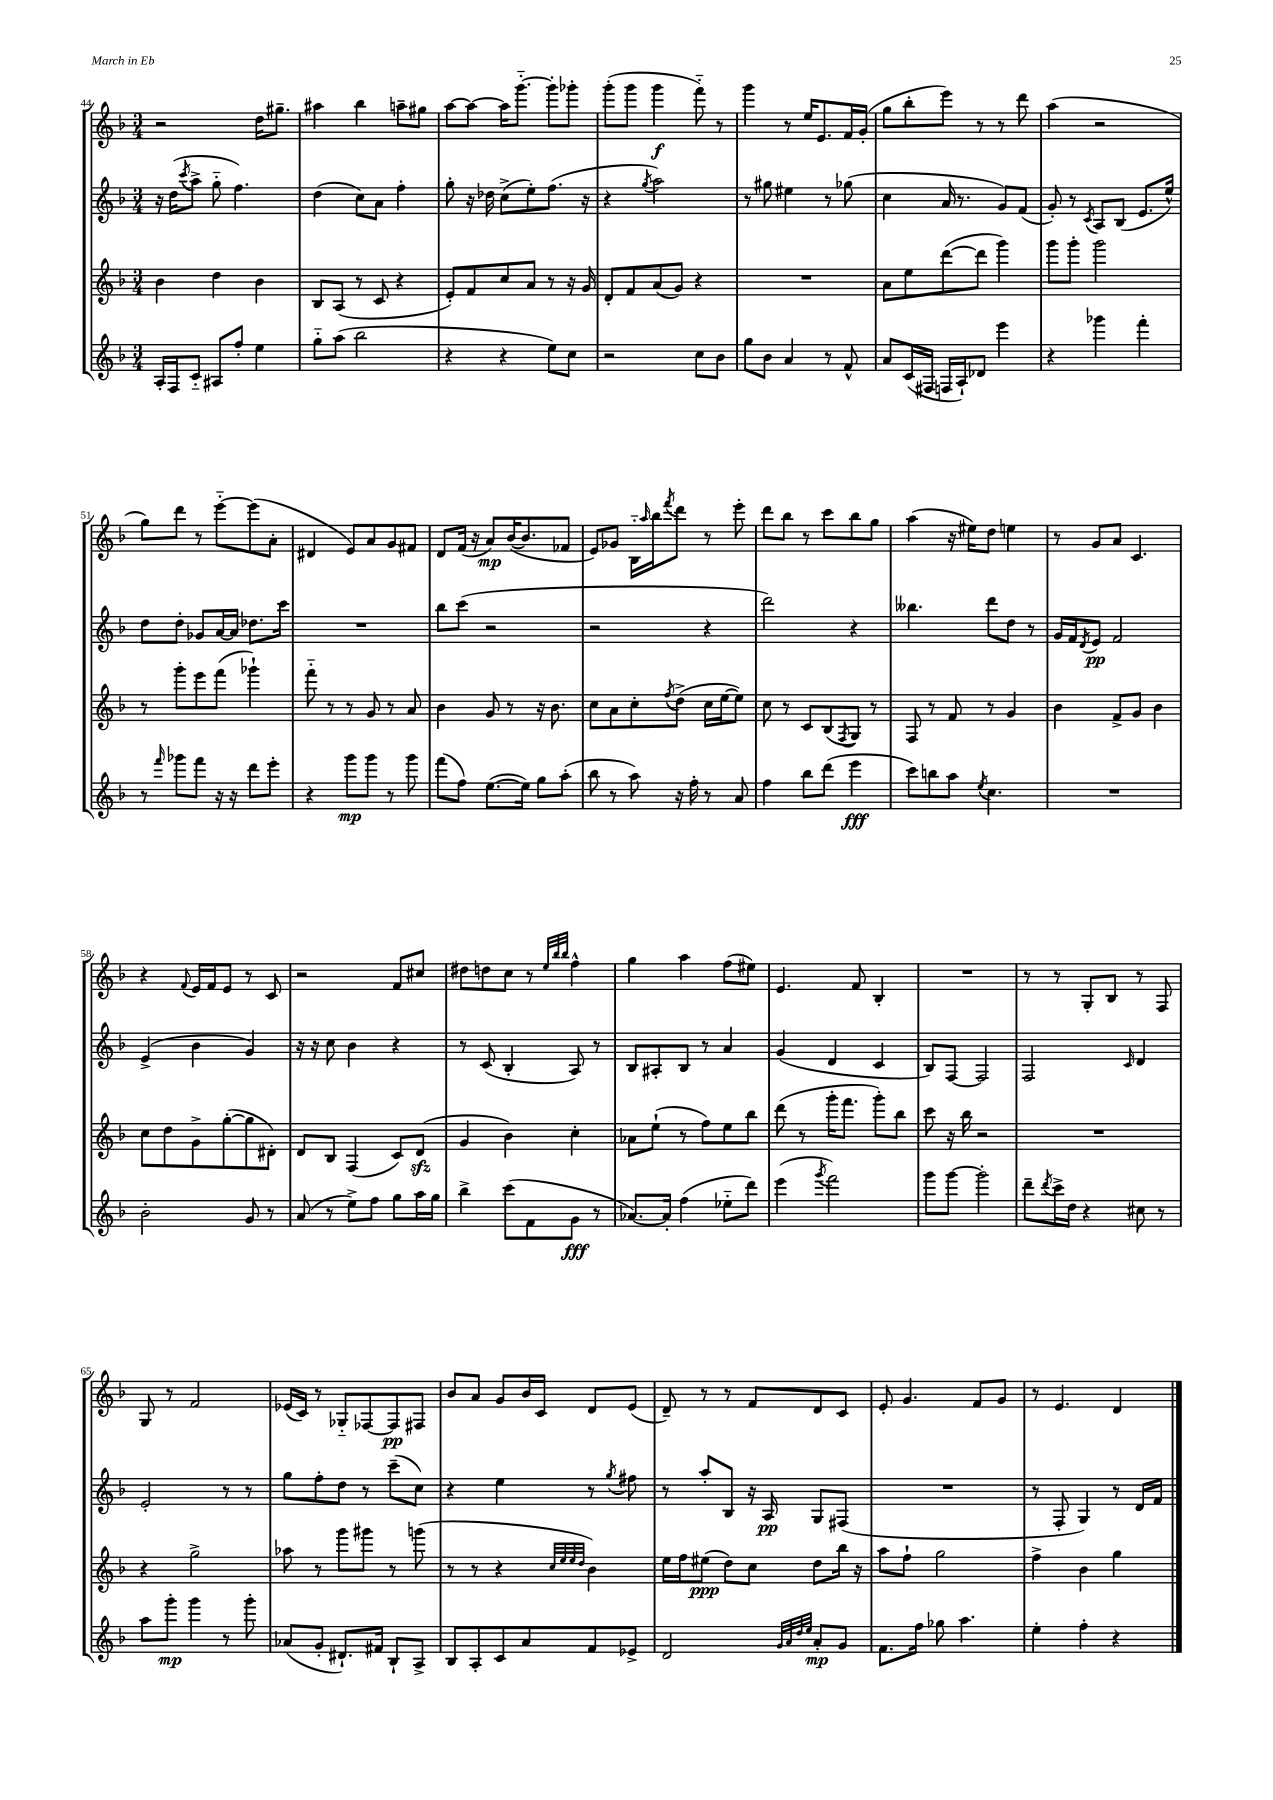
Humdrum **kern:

**kern	**kern	**kern	**kern
*staff4	*staff3	*staff2	*staff1
*clefG2	*clefG2	*clefG2	*clefG2
*k[b-]	*k[b-]	*k[b-]	*k[b-]
*M3/4	*M3/4	*M3/4	*M3/4
16A'	4b-	16r	2r
16F	.	(16dd	.
.	.	8qccc	.
8c'~	.	8aa^	.
8A#	4dd	8gg'~	.
8ff'	.	4.ff)	.
4ee	4b-	.	16dd
.	.	.	8.gg#~
=	=	=	=
8gg'~	8B-	(4dd	4aa#
(8aa	(8A	.	.
2bb-	8r	8cc)	4bb-
.	8c	8a	.
.	4r	4ff'	8aa~
.	.	.	8gg#
=	=	=	=
4r	8e')	8gg'	[8aa
.	8f	16r	8aa_
.	.	16dd-	.
4r	8cc	(8cc^	16aa]
.	.	.	[8.ggg'~
.	8a	8ee')	.
8ee)	8r	(8.ff	8ggg']
8cc	16r	.	8ggg-'
.	16g	16r	.
=	=	=	=
2r	8d'	4r	(8ggg'
.	8f	.	8ggg
.	.	8qgg	.
.	(8a	2aa)	4ggg
.	8g)	.	.
8cc	4r	.	8fff'~)
8b-	.	.	8r
=	=	=	=
8gg	2.r	8r	4ggg
8b-	.	8gg#	.
4a	.	4ee#	8r
.	.	.	16ee
.	.	.	8.e
8r	.	8r	.
8f^^	.	(8gg-	16f
.	.	.	(16g'
=	=	=	=
8a	8a	4cc	8gg
(16c	8ee	.	8bb-'
16F#	.	.	.
16F	([8ddd	16a	8eee)
16A`)	.	8.r	.
8d-	8ddd]	.	8r
4eee	4ggg)	8g)	8r
.	.	(8f	8ddd
=	=	=	=
4r	8ggg	8g')	(4aa
.	8ggg'	8r	.
.	.	8qc	.
4ggg-	2ggg	8A	2r
.	.	(8B-	.
4fff'	.	8.e	.
.	.	16ee^^)	.
=	=	=	=
8r	8r	8dd	8gg)
16qqfff	.	.	.
8ggg-	8ggg'	8dd'	8ddd
8fff	8eee	8g-	8r
16r	(8fff	[16a	[8eee'~
16r	.	16a]	.
8ddd	4ggg-`)	8.dd-	(8eee]
8eee'	.	.	8a'
.	.	16ccc	.
=	=	=	=
4r	8fff'~	2.r	4d#
.	8r	.	.
8ggg	8r	.	8e)
8ggg	8g	.	8a
8r	8r	.	8g
8ggg	8a	.	8f#
=	=	=	=
(8fff	4b-	8bb-	8d
8ff)	.	(8ccc	(16f
.	.	.	16r
([8.ee	8g	2r	8a)
.	8r	.	([16b-
16ee])	.	.	8.b-]
8gg	16r	.	.
.	8.b-	.	.
(8aa'	.	.	8f-
=	=	=	=
8bb-	8cc	2r	8e)
8r	8a	.	8g-
8aa)	8cc'	.	16B-'~
.	.	.	16qqaa
.	.	.	16bb-
.	8qff	.	8qfff
16r	(8dd^	.	8ddd
16ff'	.	.	.
8r	16cc	4r	8r
.	[16ee	.	.
8a	8ee])	.	8eee'
=	=	=	=
4ff	8cc	2ddd)	8ddd
.	8r	.	8bb-
8bb-	8c	.	8r
(8ddd	(8B-	.	8ccc
.	8qF	.	.
4eee	8G)	4r	8bb-
.	8r	.	8gg
=	=	=	=
8ccc)	8F	4.bb--	(4aa
8bb	8r	.	.
8aa	8f	.	16r
.	.	.	16ee#)
8qee	.	.	.
4.cc	8r	8ddd	8dd
.	4g	8dd	4ee
.	.	8r	.
=	=	=	=
2.r	4b-	16g	8r
.	.	16f	.
.	.	8qd	.
.	.	8e	8g
.	8f^	2f	8a
.	8g	.	4.c
.	4b-	.	.
=	=	=	=
2b-'	8cc	(4e^	4r
.	8dd	.	.
.	.	.	8qqf
.	8g^	4b-	16e
.	.	.	16f
.	([8gg'	.	8e
8g	8gg]	4g)	8r
8r	8d#')	.	8c
=	=	=	=
(8a	8d	16r	2r
.	.	16r	.
8r	8B-	8cc	.
8ee^)	(4F	4b-	.
8ff	.	.	.
8gg	8c)	4r	8f
16aa	(8d	.	8cc#
16gg	.	.	.
=	=	=	=
4bb-^	4g	8r	8dd#
.	.	(8c	8dd
(8ccc	4b-)	4B-'	8cc
8f	.	.	8r
.	.	.	32qqee
.	.	.	32qqbb-
.	.	.	32qqbb-
8g	4cc'	8A)	4ff^^
8r	.	8r	.
=	=	=	=
[8.a-)	8a-	8B-	4gg
.	(8ee`	8A#'	.
16a-']	.	.	.
(4ff	8r	8B-	4aa
.	8ff)	8r	.
8ee-'~	8ee	4a	(8ff
8ddd)	8bb-	.	8ee#)
=	=	=	=
(4eee	(8ddd	(4g	4.e
.	8r	.	.
8qggg	.	.	.
2fff)	16ggg'	4d	.
.	8.fff	.	.
.	.	.	8f
.	8ggg')	4c	4B-'
.	8bb-	.	.
=	=	=	=
8ggg	8ccc	8B-)	2.r
[8ggg	16r	[8F	.
.	16bb-	.	.
2ggg']	2r	2F]	.
=	=	=	=
8ddd~	2.r	2F	8r
8qddd	.	.	.
16ccc^	.	.	8r
16dd	.	.	.
4r	.	.	8G'
.	.	.	8B-
.	.	16qqc	.
8cc#	.	4d	8r
8r	.	.	8F
=	=	=	=
8aa	4r	2e'	8G
8ggg'	.	.	8r
4ggg	2gg^	.	2f
8r	.	8r	.
8ggg'	.	8r	.
=	=	=	=
(8a-	8aa-	8gg	(16e-
.	.	.	16c)
8g'	8r	8ff'	8r
8.d#`)	8ggg	8dd	8G-'~
.	8ggg#	8r	[8F-
16f#	.	.	.
8B-`	8r	(8ccc~	8F-]
8A^	(8ggg	8cc)	8F#
=	=	=	=
8B-	8r	4r	8b-
8A'	8r	.	8a
8c	4r	4ee	8g
8a	.	.	16b-
.	.	.	16c
.	32qqcc	.	.
.	32qqee	.	.
.	32qqee	.	.
.	32qqdd	.	.
8f	4b-)	8r	8d
.	.	8qgg	.
8e-^	.	8ff#	(8e
=	=	=	=
2d	16ee	8r	8d~)
.	16ff	.	.
.	(8ee#	8aa'	8r
.	8dd)	8B-	8r
.	8cc	16r	8f
.	.	16A	.
32qqg	.	.	.
32qqa	.	.	.
32qqdd	.	.	.
32qqee	.	.	.
8a'	8dd	8G	8d
8g	16bb-	(8F#	8c
.	16r	.	.
=	=	=	=
8.f	8aa	2.r	8e'
.	8ff`	.	4.g
16ff	.	.	.
8gg-	2gg	.	.
4.aa	.	.	.
.	.	.	8f
.	.	.	8g
=	=	=	=
4ee'	4ff^	8r	8r
.	.	8F'	4.e
4ff'	4b-	4G)	.
4r	4gg	8r	4d
.	.	16d	.
.	.	16f	.
==	==	==	==
*-	*-	*-	*-
